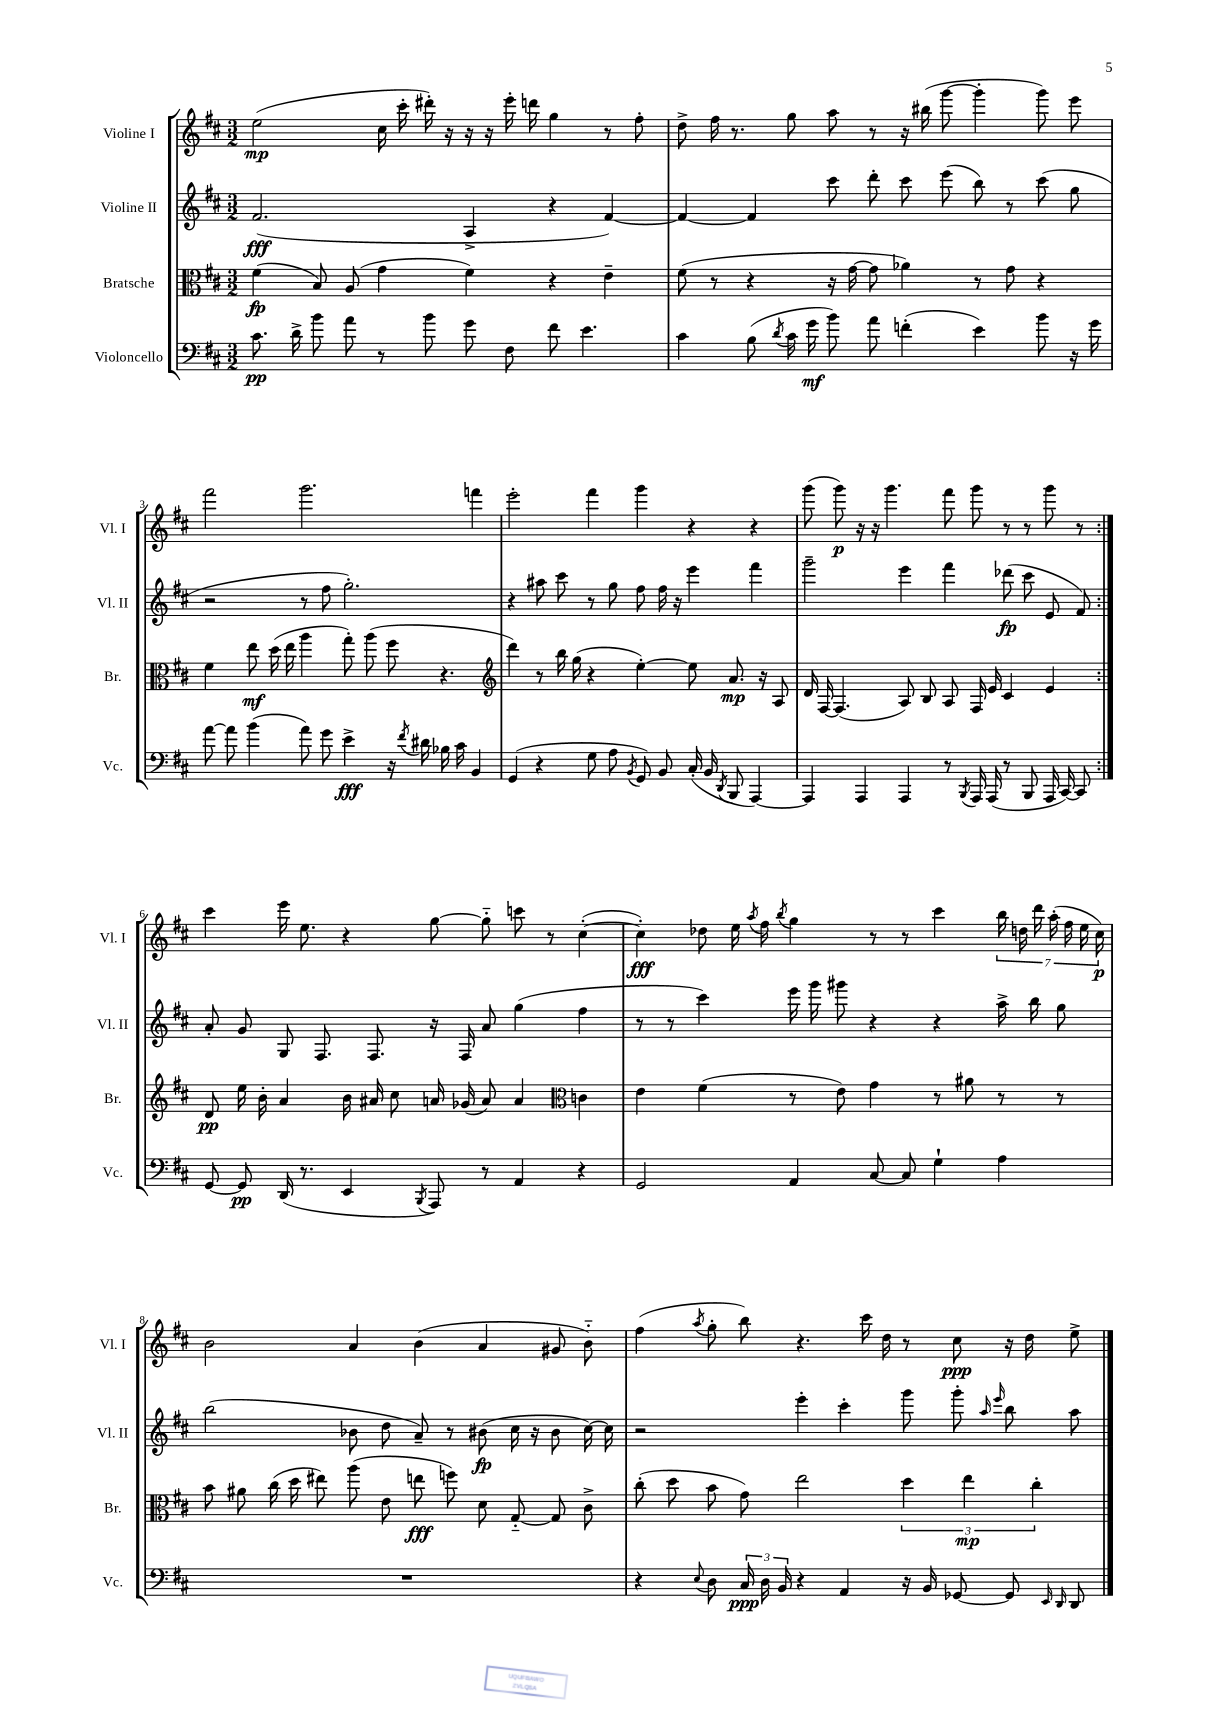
<<
\new StaffGroup <<
\new Staff = "s0" \with { instrumentName = "Violine I" shortInstrumentName = "Vl. I" } {
    \clef treble \key d \major \numericTimeSignature \time 3/2
    \autoBeamOff \repeat volta 2 { e''2\mp( cis''16 cis'''16-. dis'''16-.) r16 r16 r16 e'''16-. d'''16 g''4 r8 fis''8-. |
    d''8-> fis''16 r8. g''8 a''8 r8 r16 bis''16( g'''8~ g'''4-. g'''8) e'''8 |
    fis'''2 g'''2. f'''4 |
    e'''2-. fis'''4 g'''4 r4 r4 |
    g'''8( g'''8\p) r16 r16 g'''4. fis'''8 g'''8 r8 r8 g'''8 r8 | }
    cis'''4 e'''16 e''8. r4 g''8~ g''8-_ c'''8 r8 cis''4~-.( |
    cis''4-.\fff) des''8 e''16 \acciaccatura { a''8 } fis''16 \acciaccatura { b''8 } g''4 r8 r8 cis'''4 \tuplet 7/4 { b''16 d''16 d'''16 a''16-.( fis''16 e''16 cis''16\p) } |
    b'2 a'4 b'4( a'4 gis'8 b'8-_) |
    fis''4( \acciaccatura { a''8 } g''8-. b''8) r4. cis'''16 d''16 r8 cis''8\ppp r16 d''16 e''8-> \bar "|." |
}
\new Staff = "s1" \with { instrumentName = "Violine II" shortInstrumentName = "Vl. II" } {
    \clef treble \key d \major \numericTimeSignature \time 3/2
    \autoBeamOff \repeat volta 2 { fis'2.\fff( a4-> r4 fis'4~) |
    fis'4~ fis'4 cis'''8 d'''8-. cis'''8 e'''8( b''8) r8 cis'''8( g''8 |
    r2 r8 fis''8 g''2.-.) |
    r4 ais''8 cis'''8 r8 g''8 fis''8 fis''16 r16 e'''4 fis'''4 |
    g'''2-- e'''4 fis'''4 des'''8\fp( cis'''8 e'8 fis'8) | }
    a'8-. g'8 g8 fis8. fis8. r16 fis16 a'8 g''4( fis''4 |
    r8 r8 cis'''4) e'''16 g'''16 gis'''8 r4 r4 a''16-> b''16 g''8 |
    b''2( bes'8 d''8 a'8--) r8 bis'8\fp( cis''16 r16 bis'8 cis''16~) cis''16 |
    r2 e'''4-. cis'''4-. g'''8 g'''8-. \grace { a''16 e'''16 } b''8 a''8 \bar "|." |
}
\new Staff = "s2" \with { instrumentName = "Bratsche" shortInstrumentName = "Br." } {
    \clef alto \key d \major \numericTimeSignature \time 3/2
    \autoBeamOff \repeat volta 2 { fis'4\fp( b8) a8( g'4 fis'4) r4 e'4-- |
    fis'8( r8 r4 r16 g'16~ g'8 aes'4) r8 g'8 r4 |
    fis'4 e''8\mf d''16( e''16 a''4 g''8-.) a''8( fis''8 r4. |
    \clef treble d'''4) r8 b''16 g''16( r4 e''4~-.) e''8 a'8.\mp r16 a8 |
    d'16 fis16~ fis4.( a8) b8 a8 fis16 e'16 cis'4 e'4 | }
    d'8\pp e''16 b'16-. a'4 b'16 ais'16 cis''8 a'16 ges'16( a'8) a'4 \clef alto c'4 |
    e'4 fis'4( r8 e'8) g'4 r8 ais'8 r8 r8 |
    b'8 ais'8 cis''16( d''16 eis''8) a''8( e'8 e''8\fff f''8) d'8 g8~-_ g8 cis'8-> |
    cis''8-.( d''8 b'8 g'8) e''2 \tuplet 3/2 { d''4 e''4\mp cis''4-. } \bar "|." |
}
\new Staff = "s3" \with { instrumentName = "Violoncello" shortInstrumentName = "Vc." } {
    \clef bass \key d \major \numericTimeSignature \time 3/2
    \autoBeamOff \repeat volta 2 { cis'8.\pp d'16-> b'8 a'8 r8 b'8 g'8 fis8 fis'8 e'4. |
    cis'4 b8( \acciaccatura { d'8 } cis'16 g'16\mf b'8) a'8 f'4-.( e'4) b'8 r16 g'16 |
    a'8~ a'8 b'4( a'8) g'8 e'4->\fff r16 \acciaccatura { fis'8 } dis'16 bes16 cis'16 b,4 |
    g,4( r4 g8 a8 \acciaccatura { b,8 } g,8) b,8 cis16-.( b,16 \acciaccatura { d,8 } b,,8 a,,4~) |
    a,,4 a,,4 a,,4 r8 \acciaccatura { b,,8 } a,,16 a,,16( r8 b,,8 a,,16 cis,16~) cis,8 | }
    g,8~ g,8\pp d,16( r8. e,4 \acciaccatura { b,,8 } a,,8) r8 a,4 r4 |
    g,2 a,4 cis8~ cis8 g4-! a4 |
    R1. |
    r4 \appoggiatura { e8 } d8 \tuplet 3/2 { cis16\ppp d16 b,16 } r4 a,4 r16 b,16 ges,8~ ges,8 \grace { e,16 d,16 } d,8 \bar "|." |
}
>>
>>
